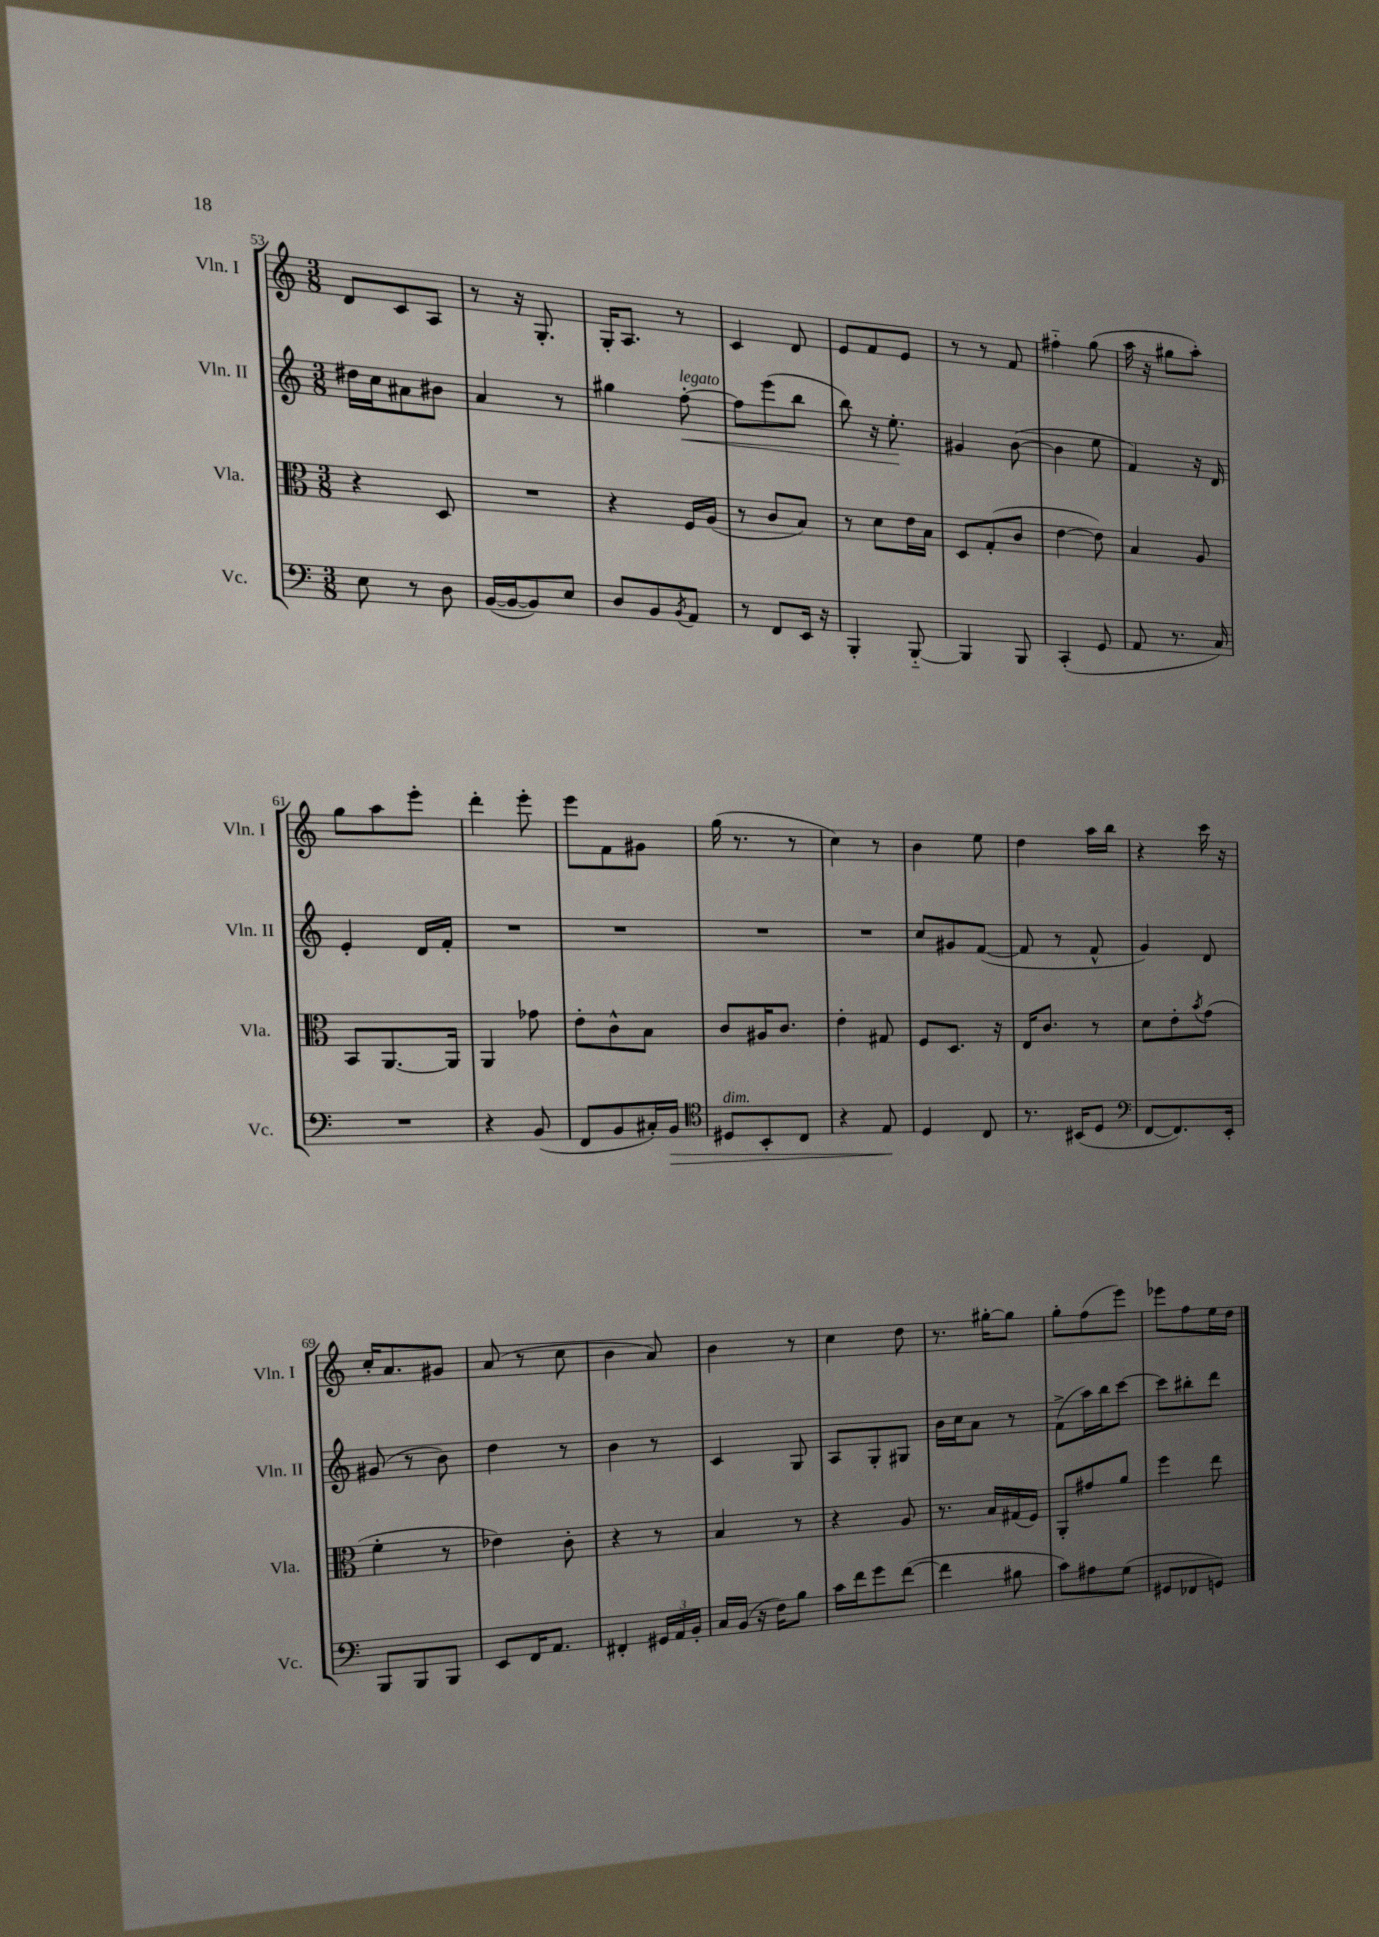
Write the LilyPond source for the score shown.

<<
\new StaffGroup <<
\new Staff = "s0" \with { instrumentName = "Vln. I" shortInstrumentName = "Vln. I" } {
    \clef treble \key c \major \numericTimeSignature \time 3/8
    d'8 c'8 a8 |
    r8 r16 g8.-. |
    g16-. a8. r8 |
    c'4 d'8 |
    e'8 f'8 e'8 |
    r8 r8 f'8 |
    fis''4-_ g''8( |
    a''16 r16 gis''8 a''8-.) |
    g''8 a''8 e'''8-. |
    d'''4-. e'''8-. |
    e'''8 f'8 gis'8 |
    g''16( r8. r8 |
    c''4) r8 |
    b'4 e''8 |
    d''4 a''16 b''16 |
    r4 c'''16 r16 |
    c''16-. a'8. gis'8 |
    a'8( r8 c''8 |
    b'4 a'8) |
    b'4 r8 |
    c''4 d''8 |
    r8. gis''16~-. gis''8 |
    g''8-. f''8( e'''8) |
    ees'''8 f''8 e''16 d''16 \bar "|." |
}
\new Staff = "s1" \with { instrumentName = "Vln. II" shortInstrumentName = "Vln. II" } {
    \clef treble \key c \major \numericTimeSignature \time 3/8
    dis''16 c''16 ais'8 bis'8 |
    a'4 r8 |
    gis''4 f''8~-.\<^\markup { \italic "legato" } |
    f''8 e'''8( b''8 |
    b''8) r16 e''8.-.\! |
    gis'4 b'8~( |
    b'4 e''8 |
    f'4) r16 d'16 |
    e'4-. d'16 f'16-. |
    R4. |
    R4. |
    R4. |
    R4. |
    c''8 gis'8 f'8~( |
    f'8 r8 f'8-^ |
    g'4) d'8 |
    gis'8( r8 b'8) |
    d''4 r8 |
    b'4 r8 |
    c'4 g8 |
    a8 g8-. gis8 |
    b'16 c''16 a'8 r8 |
    f'8->( a''16) b''16 c'''8~ |
    c'''8 bis''8-. d'''8 \bar "|." |
}
\new Staff = "s2" \with { instrumentName = "Vla." shortInstrumentName = "Vla." } {
    \clef alto \key c \major \numericTimeSignature \time 3/8
    r4 d8 |
    R4. |
    r4 f16 a16( |
    r8 c'8 b8) |
    r8 d'8 e'16 b16 |
    d8 g8-.( c'8 |
    e'4~ e'8) |
    b4 a8 |
    b,8 a,8.~ a,16 |
    a,4 ges'8 |
    e'8-. c'8-^ b8 |
    c'8 ais16 c'8. |
    e'4-. gis8 |
    f8 d8. r16 |
    e16 c'8. r8 |
    d'8 e'8-. \acciaccatura { b'8 } g'8( |
    f'4-. r8 |
    ees'4) c'8-. |
    r4 r8 |
    b4 r8 |
    r4 a8 |
    r8. b16 gis16( f16) |
    a,8-. gis'8 a'8 |
    f''4 e''8 \bar "|." |
}
\new Staff = "s3" \with { instrumentName = "Vc." shortInstrumentName = "Vc." } {
    \clef bass \key c \major \numericTimeSignature \time 3/8
    e8 r8 d8 |
    b,16~( b,16~ b,8) e8 |
    d8 b,8 \acciaccatura { b,8 } a,8 |
    r8 f,8 e,16 r16 |
    b,,4-. b,,8~-_ |
    b,,4 b,,8 |
    c,4-.( g,8 |
    a,8 r8. c16) |
    R4. |
    r4 b,8( |
    f,8 b,8 cis16-.) b,16\> |
    \clef tenor dis8^\markup { \italic "dim." } b,8-. c8 |
    r4 e8\! |
    d4 c8 |
    r8. bis,16( d8 |
    \clef bass f,8~ f,8.) e,16-. |
    b,,8 b,,8 b,,8 |
    e,8 f,16 a,8. |
    fis,4-. \tuplet 3/2 { gis,16 a,16 b,16-. } |
    c16 b,16( r16 f16) b8 |
    c'16 f'16 g'8 f'8~( |
    f'4 bis8 |
    c'8) ais8 g8( |
    gis,8 fes,8 g,8) \bar "|." |
}
>>
>>
\layout { \context { \Score currentBarNumber = #53 } }
